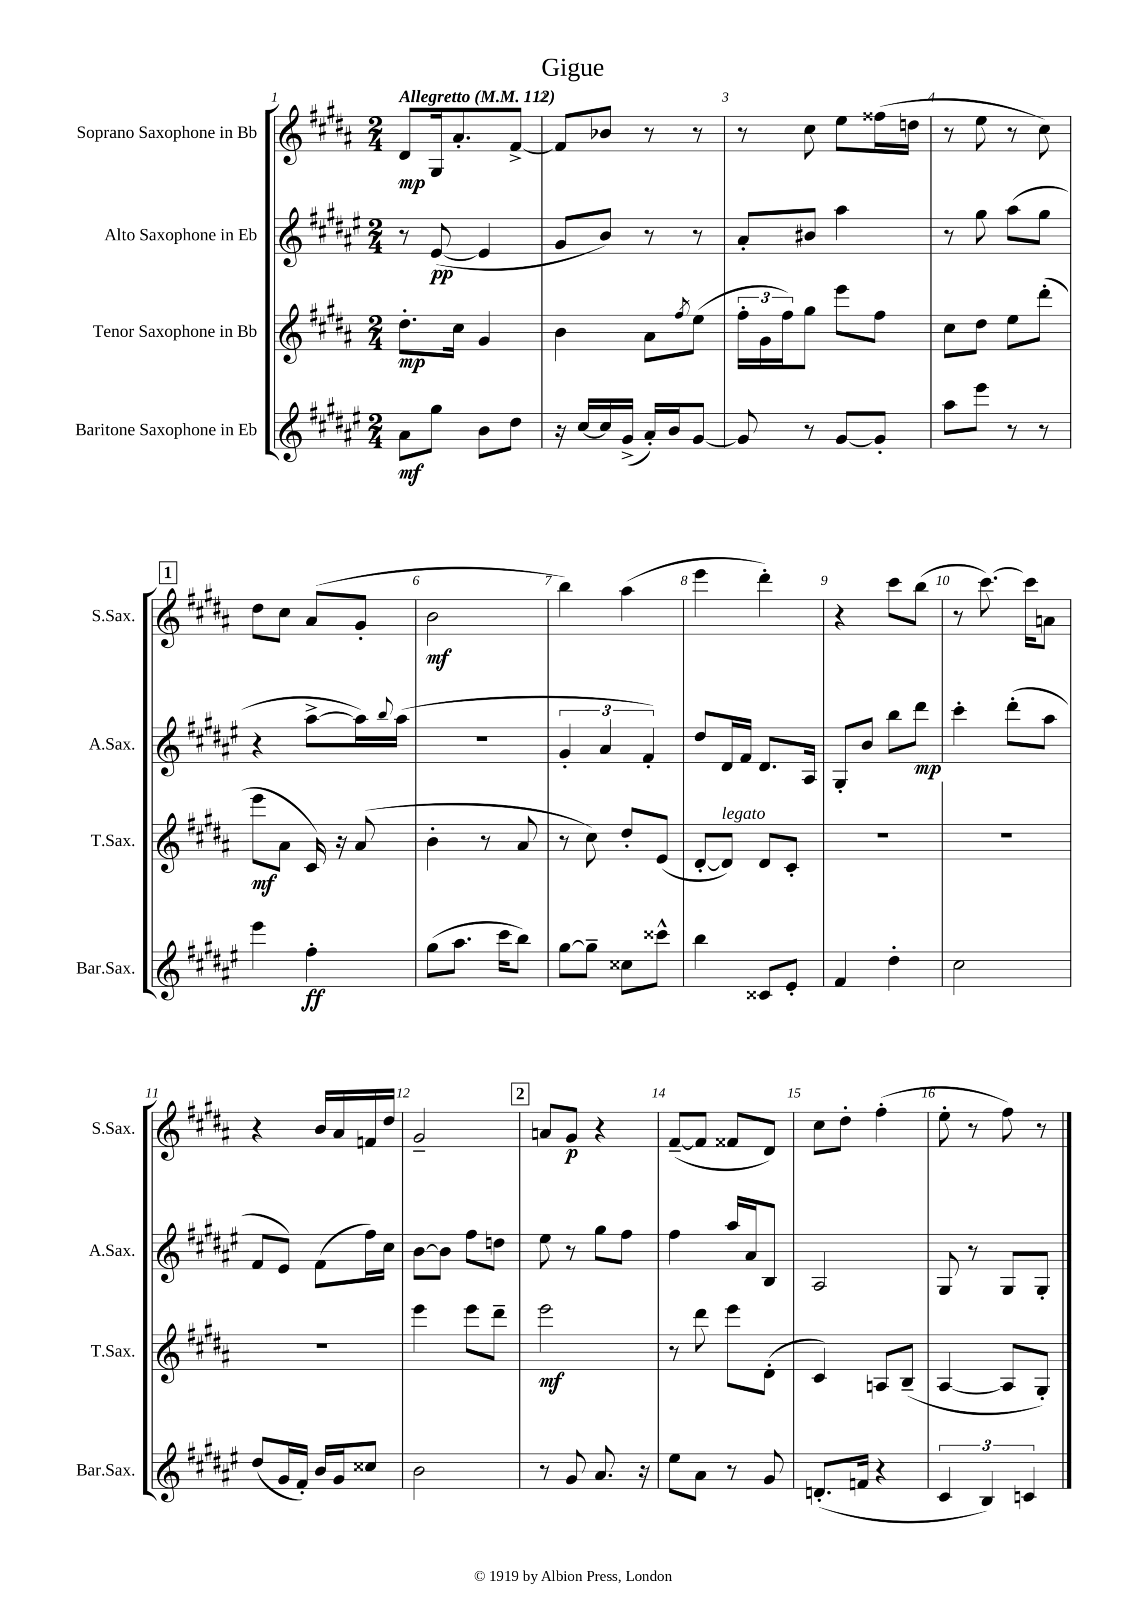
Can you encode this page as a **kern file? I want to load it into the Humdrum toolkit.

**kern	**kern	**kern	**kern
*staff4	*staff3	*staff2	*staff1
*clefG2	*clefG2	*clefG2	*clefG2
*k[f#c#g#d#a#e#]	*k[f#c#g#d#a#]	*k[f#c#g#d#a#e#]	*k[f#c#g#d#a#]
*M2/4	*M2/4	*M2/4	*M2/4
*MM112	*MM112	*MM112	*MM112
8a#\L	8.dd#'\L	8r	8d#/L
8gg#\J	.	([8e#/	16G#/k
.	16cc#\Jk	.	8.a#'/
8b\L	4g#/	4e#/]	.
8dd#\J	.	.	[8f#^/J
=	=	=	=
16r	4b\	8g#/L	8f#/]L
[16cc#/LL	.	.	.
16cc#/]	.	8b/J)	8b-/J
(16g#^/JJ	.	.	.
16a#'/LL)	8a#\L	8r	8r
16b/J	.	.	.
.	8qff#/	.	.
[8g#/J	(8ee\J	8r	8r
=	=	=	=
8g#/]	24ff#'\LL	8a#'/L	8r
.	24g#\	.	.
.	24ff#\J)	.	.
8r	8gg#\J	8b#/J	8cc#\
[8g#/L	8eee\L	4aa#\	8ee\L
8g#'/]J	8ff#\J	.	(16ff##\L
.	.	.	16dd\JJ
=	=	=	=
8aa#\L	8cc#\L	8r	8r
8eee#\J	8dd#\J	8gg#\	8ee\
8r	8ee\L	(8aa#\L	8r
8r	(8ddd#'\J	8gg#\J	8cc#\)
=	=	=	=
4eee#\	8eee\L	4r	8dd#\L
.	8a#\J	.	8cc#\J
4ff#'\	16c#/)	[8aa#^\L	(8a#/L
.	16r	.	.
.	(8a#/	16aa#\]L)	8g#'/J
.	.	8qqbb/	.
.	.	(16aa#\JJ	.
=	=	=	=
(8gg#\L	4b'\	2r	2b\
8.aa#\J	.	.	.
.	8r	.	.
16ccc#\LK	.	.	.
8bb\J)	8a#/	.	.
=	=	=	=
[8gg#\L	8r	6g#'/	4bb\)
8gg#~\]J	8cc#\)	.	.
.	.	6a#/	.
8cc##\L	8dd#'/L	.	(4aa#\
.	.	6f#'/)	.
8ccc##^^\J	(8e/J	.	.
=	=	=	=
4bb\	[8d#'/L	8dd#/L	4eee\
.	8d#/]J)	16d#/L	.
.	.	16f#/JJ	.
8c##/L	8d#/L	8.d#/L	4ddd#'\)
8e#'/J	8c#'/J	.	.
.	.	16A#/Jk	.
=	=	=	=
4f#/	2r	8G#'/L	4r
.	.	8b/J	.
4dd#'\	.	8bb\L	8ccc#\L
.	.	8ddd#\J	(8bb\J
=	=	=	=
2cc#\	2r	4ccc#'\	8r
.	.	.	[8.ccc#\)
.	.	(8ddd#'\L	.
.	.	.	16ccc#\]LK
.	.	8aa#\J	8a\J
=	=	=	=
(8dd#/L	2r	8f#/L	4r
16g#/L	.	8e#/J)	.
16f#'/JJ)	.	.	.
16b/LL	.	(8f#\L	16b/LL
16g#/J	.	.	16a#/
8cc##/J	.	16ff#\L)	16f/
.	.	16cc#\JJ	16dd#/JJ
=	=	=	=
2b\	4eee\	[8b\L	2g#~/
.	.	8b\]J	.
.	8eee\L	8ff#\L	.
.	8ddd#~\J	8dd\J	.
=	=	=	=
8r	2eee\	8ee#\	8a/L
8g#/	.	8r	8g#/J
8.a#/	.	8gg#\L	4r
.	.	8ff#\J	.
16r	.	.	.
=	=	=	=
8ee#\L	8r	4ff#\	([8f#~/L
8a#\J	8ddd#\	.	8f#/]J
8r	8eee\L	16aa#/LL	8f##/L
.	.	16a#/J	.
8g#/	(8d#'\J	8B/J	8d#/J)
=	=	=	=
(8.d'/L	4c#/)	2A#/	8cc#\L
.	.	.	8dd#'\J
16f/Jk	.	.	.
4r	8A/L	.	(4ff#'\
.	(8B~/J	.	.
=	=	=	=
6c#/	[4A#/	8G#/	8ee'\
.	.	8r	8r
6B/)	.	.	.
.	8A#/]L	8G#/L	8ff#\)
6c/	.	.	.
.	8G#'/J)	8G#'/J	8r
==	==	==	==
*-	*-	*-	*-
